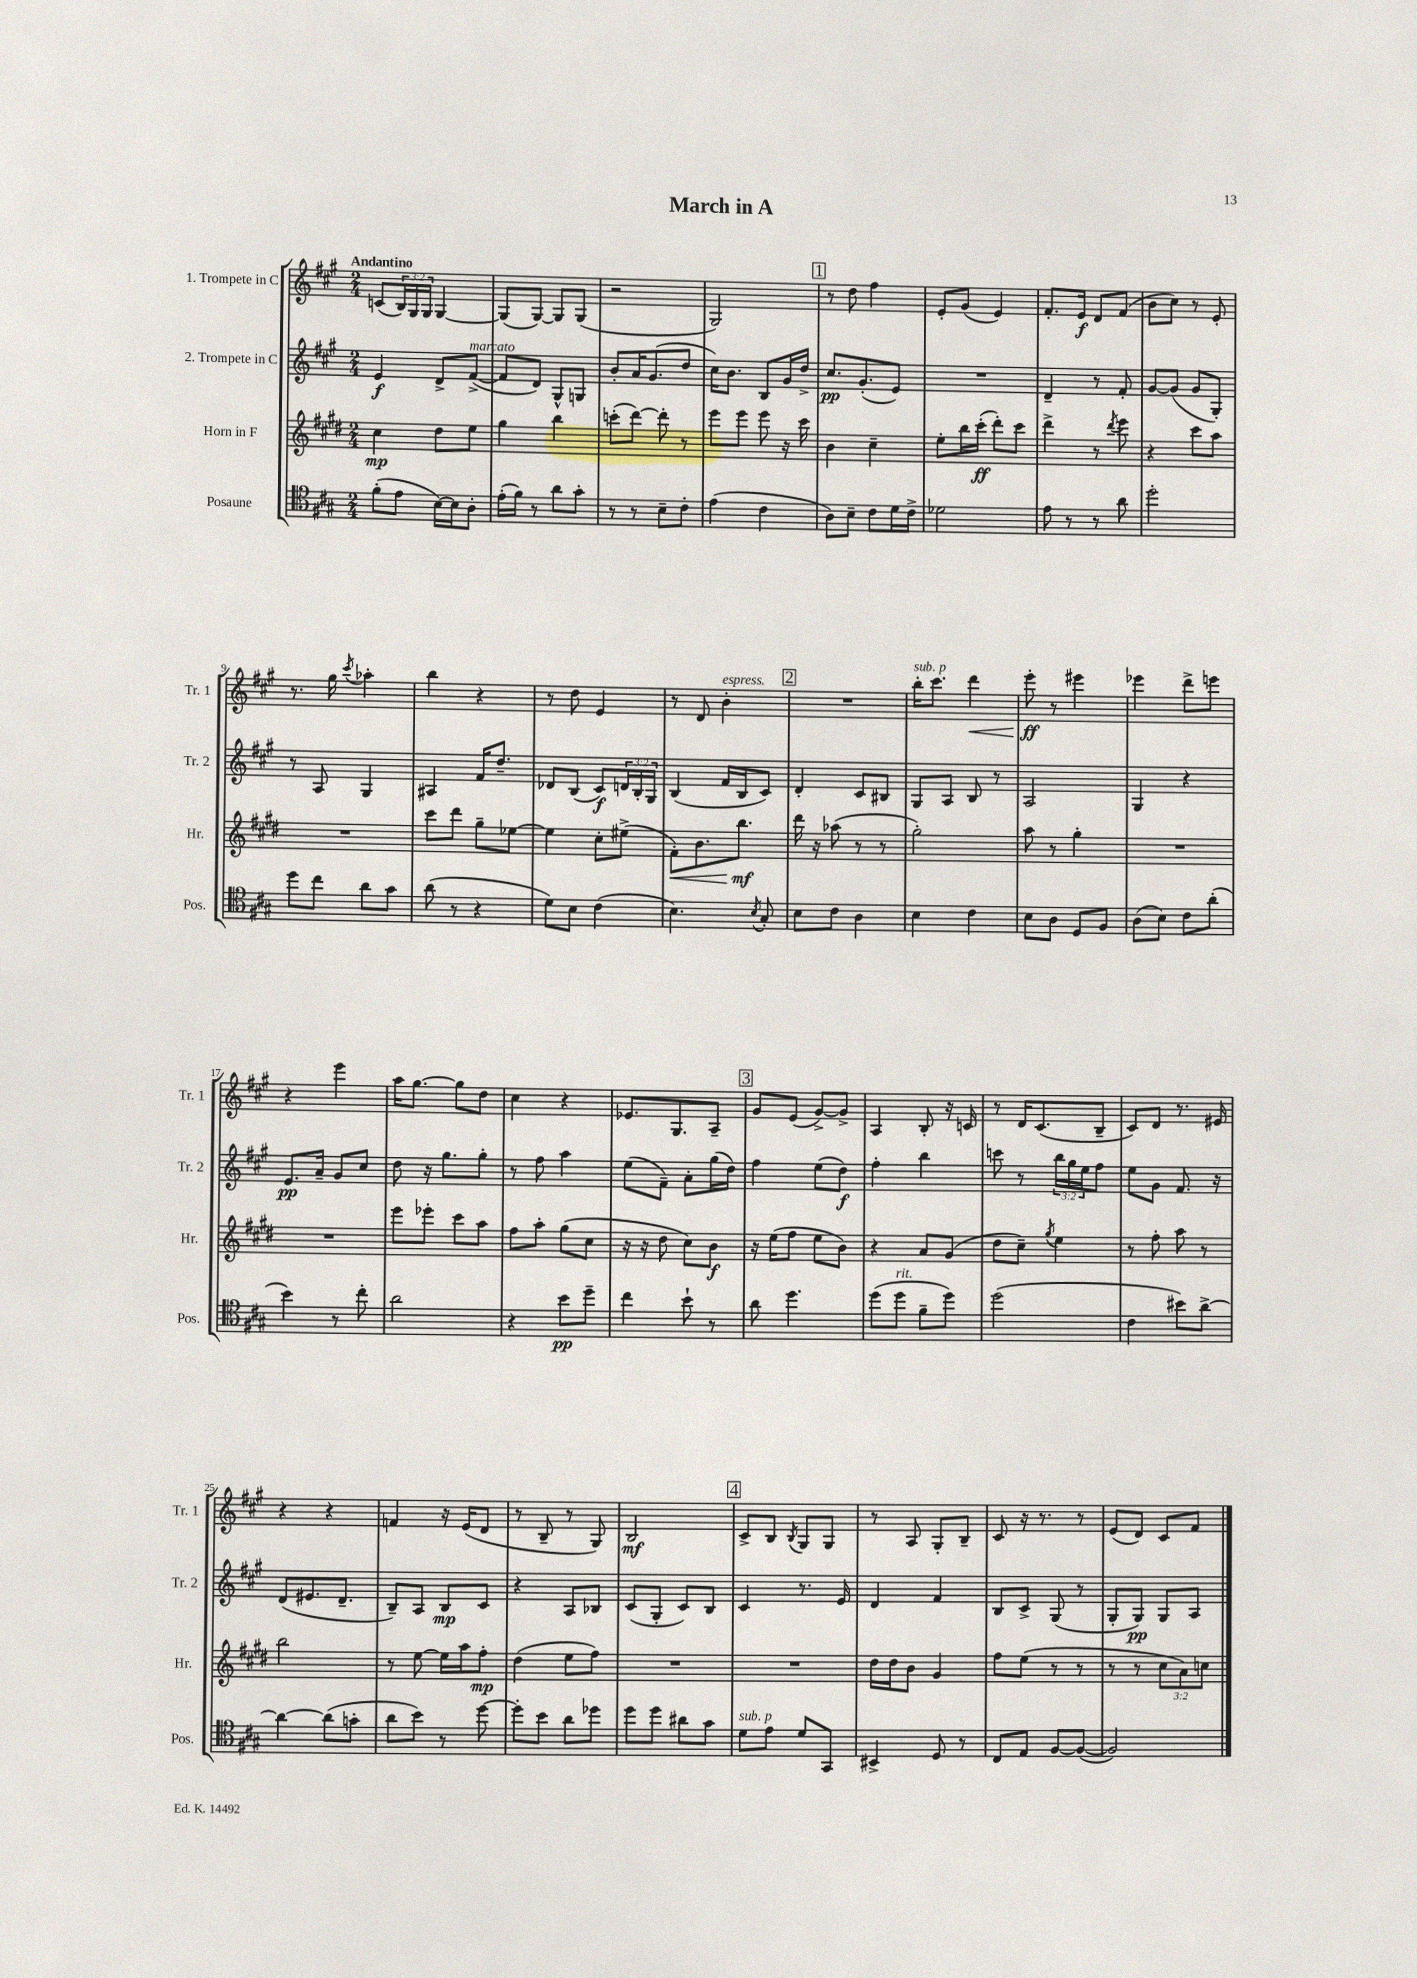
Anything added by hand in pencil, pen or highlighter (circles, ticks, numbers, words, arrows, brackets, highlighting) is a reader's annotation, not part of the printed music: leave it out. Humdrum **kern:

**kern	**dynam	**kern	**dynam	**kern	**dynam	**kern	**dynam
*part4	*part4	*part3	*part3	*part2	*part2	*part1	*part1
*staff4	*staff4	*staff3	*staff3	*staff2	*staff2	*staff1	*staff1
*I"Posaune	*	*I"Horn in F	*	*I"2. Trompete in C	*	*I"1. Trompete in C	*
*I'Pos.	*	*I'Hr.	*	*I'Tr. 2	*	*I'Tr. 1	*
*clefC4	*	*clefG2	*	*clefG2	*	*clefG2	*
*k[f#c#g#]	*	*k[f#c#g#d#]	*	*k[f#c#g#]	*	*k[f#c#g#]	*
*M2/4	*	*M2/4	*	*M2/4	*	*M2/4	*
=1	=1	=1	=1	=1	=1	=1	=1
!	!	!	!	!	!	!LO:TX:a:B:t=Andantino	!
(8f#'\L	.	4cc#\	mp	4e/	f	(8cn/L	.
8e\J	.	.	.	.	.	24B/L)	.
.	.	.	.	.	.	24G#/	.
.	.	.	.	.	.	24G#/JJ	.
[16B\LL)	.	8dd#\L	.	8d^/L	.	[4G#/	.
16B\J]	.	.	.	.	.	.	.
!	!	!	!	!LO:TX:a:i:t=marcato	!	!	!
8A'\J	.	8ee\J	.	([8f#^/J	.	.	.
=2	=2	=2	=2	=2	=2	=2	=2
(16e'\LL	.	4gg#\	.	8f#/L]	.	(8G#/L]	.
16f#\JJ)	.	.	.	.	.	.	.
8r	.	.	.	8d/J)	.	[8G#/J)	.
8a\L	.	4bb\	.	8G#^^/L	.	8G#/L]	.
8g#'\J	.	.	.	8Gn/J	.	(8G#/J	.
=3	=3	=3	=3	=3	=3	=3	=3
8r	.	(8cccn'\L	.	8b'/L	.	2r	.
8r	.	[8ddd#\J)	.	16a/K	.	.	.
.	.	.	.	(8.g#/	.	.	.
8B~\L	.	8ddd#'\]	.	.	.	.	.
8c#'\J	.	8r	.	8dd/J	.	.	.
=4	=4	=4	=4	=4	=4	=4	=4
(4e\	.	8eee\L	.	16cc#\KL)	.	2G#/)	.
.	.	.	.	8.b\J	.	.	.
.	.	8eee\J	.	.	.	.	.
4c#\	.	8eee\	.	8B/L	.	.	.
.	.	16r	.	16g#/L	.	.	.
.	.	16ccc#\	.	16dd^/JJ	.	.	.
!!LO:REH:place=s1:t=1
=5	=5	=5	=5	=5	=5	=5	=5
8A\L)	.	4b\	.	8.cc#/L	pp	8r	.
8B~\J	.	.	.	.	.	8dd\	.
.	.	.	.	(8.g#'/	.	.	.
8c#\L	.	4cc#~\	.	.	.	4ff#\	.
16d\L	.	.	.	8e/J)	.	.	.
16c#^\JJ	.	.	.	.	.	.	.
=6	=6	=6	=6	=6	=6	=6	=6
2d-X\	.	8ee'\L	.	2r	.	8e'/L	.
.	.	16bb\L	.	.	.	(8g#/J	.
.	.	(16ccc#'\JJ	ff	.	.	.	.
.	.	8ddd#'\L)	.	.	.	4e/)	.
.	.	8ccc#\J	.	.	.	.	.
=7	=7	=7	=7	=7	=7	=7	=7
8e\	.	4ddd#^\	.	4d~/	.	8.f#'/L	.
8r	.	.	.	.	.	.	.
.	.	.	.	.	.	16e/Jk	f
8r	.	8r	.	8r	.	8d/L	.
.	.	8qddd#/	.	.	.	.	.
8a\	.	8eee\	.	8f#'/	.	(8f#/J	.
=8	=8	=8	=8	=8	=8	=8	=8
2dd'\	.	4r	.	[8g#/L	.	8b\L	.
.	.	.	.	(8g#/J]	.	8cc#\J)	.
.	.	8ccc#\L	.	8g#/L	.	8r	.
.	.	8aa\J	.	8G#'/J)	.	8e'/	.
!!LO:LB:g=z
=9	=9	=9	=9	=9	=9	=9	=9
8dd\L	.	2r	.	8r	.	8.r	.
8cc#\J	.	.	.	8A/	.	.	.
.	.	.	.	.	.	16gg#\	.
.	.	.	.	.	.	8qccc#/	.
8a\L	.	.	.	4G#/	.	4aa-X'\	.
8g#\J	.	.	.	.	.	.	.
=10	=10	=10	=10	=10	=10	=10	=10
(8a\	.	8ccc#\L	.	4A#X/	.	4bb\	.
8r	.	8ddd#\J	.	.	.	.	.
4r	.	8gg#~\L	.	16f#/KL	.	4r	.
.	.	.	.	8.dd~/J	.	.	.
.	.	[8ee-X\J	.	.	.	.	.
=11	=11	=11	=11	=11	=11	=11	=11
8d\L)	.	4ee-\]	.	8d-X/L	.	8r	.
8B\J	.	.	.	(8B/J	.	8dd\	.
(4c#\	.	8cc#'\L	.	8c#/L)	f	4e/	.
.	.	(8ee#X^\J	.	24dn/L	.	.	.
.	.	.	.	24B'/	.	.	.
.	.	.	.	24G#/JJ	.	.	.
=12	=12	=12	=12	=12	=12	=12	=12
!	!	!	!LO:HP:b	!	!	!	!
4.B\)	.	8f#'\L)	<	(4B/	.	8r	.
.	.	8.b\	.	.	.	8d/	.
!	!	!	!	!	!	!LO:TX:a:i:t=espress.	!
.	.	.	.	16f#/LL	.	4b'\	.
.	.	8.bb\J	mf	16B/J	.	.	.
8qB/	.	.	.	.	.	.	.
8G#'/	.	.	.	8c#/J)	.	.	.
.	.	.	[	.	.	.	.
!!LO:REH:place=s1:t=2
=13	=13	=13	=13	=13	=13	=13	=13
8B\L	.	16ddd#\	.	4d'/	.	2r	.
.	.	16r	.	.	.	.	.
8c#\J	.	(8aa-X\	.	.	.	.	.
4A\	.	8r	.	8c#/L	.	.	.
.	.	8r	.	8B#X/J	.	.	.
=14	=14	=14	=14	=14	=14	=14	=14
!	!	!	!	!	!	!LO:TX:a:i:t=sub. p	!
4B\	.	2gg#'\)	.	8G#/L	.	16bb'\KL	.
.	.	.	.	.	.	8.ccc#\J	.
.	.	.	.	8A/J	.	.	.
!	!	!	!	!	!	!	!LO:HP:b
4c#\	.	.	.	8B/	.	4ddd\	<
.	.	.	.	8r	.	.	.
=15	=15	=15	=15	=15	=15	=15	=15
8B\L	.	8aa\	.	2A/	.	8eee'\	ff
8A\J	.	8r	.	.	.	8r	[
8D/L	.	4gg#'\	.	.	.	4eee#X\	.
8F#/J	.	.	.	.	.	.	.
=16	=16	=16	=16	=16	=16	=16	=16
(8A\L	.	2r	.	4G#/	.	4eee-X\	.
8B\J)	.	.	.	.	.	.	.
8c#\L	.	.	.	4r	.	8ddd^\L	.
(8a'\J	.	.	.	.	.	8eeen\J	.
!!LO:LB:g=z
=17	=17	=17	=17	=17	=17	=17	=17
4b\)	.	2r	.	8.e/L	pp	4r	.
.	.	.	.	16a~/Jk	.	.	.
8r	.	.	.	8g#/L	.	4eee\	.
8cc#'\	.	.	.	8cc#/J	.	.	.
=18	=18	=18	=18	=18	=18	=18	=18
2a\	.	8eee\L	.	8dd\	.	16aa\KL	.
.	.	.	.	.	.	[8.gg#\J	.
.	.	8eee-X'\J	.	16r	.	.	.
.	.	.	.	8.gg#\L	.	.	.
.	.	8ccc#\L	.	.	.	8gg#\L]	.
.	.	8aa\J	.	8gg#'\J	.	8dd\J	.
=19	=19	=19	=19	=19	=19	=19	=19
4r	.	8ff#\L	.	8r	.	4cc#\	.
.	.	8aa'\J	.	8ff#\	.	.	.
8b\L	pp	(8gg#\L	.	4aa\	.	4r	.
8dd~\J	.	8cc#\J	.	.	.	.	.
=20	=20	=20	=20	=20	=20	=20	=20
4cc#\	.	16r	.	(8ee\L	.	8.e-X/L	.
.	.	16r	.	.	.	.	.
.	.	8dd#\	.	8f#~\J)	.	.	.
.	.	.	.	.	.	8.G#/	.
8b`\	.	8cc#\L)	.	8a'\L	.	.	.
8r	.	8b\J	f	(16gg#\L	.	8A~/J	.
.	.	.	.	16dd\JJ)	.	.	.
!!LO:REH:place=s1:t=3
=21	=21	=21	=21	=21	=21	=21	=21
8a\	.	16r	.	4ff#\	.	8g#/L	.
.	.	(16ee\KL	.	.	.	.	.
4.dd\	.	8ff#\J	.	.	.	(8e/J	.
.	.	8ee\L	.	(8ee\L	.	[8g#^/L)	.
.	.	8b\J)	.	8dd\J)	f	8g#^/J]	.
=22	=22	=22	=22	=22	=22	=22	=22
(8dd\L	.	4r	.	4ff#'\	.	4A/	.
!LO:TX:a:i:t=rit.	!	!	!	!	!	!	!
8dd\J	.	.	.	.	.	.	.
8f#~\L	.	8a/L	.	4bb\	.	8B'/	.
8dd\J)	.	(8g#/J	.	.	.	16r	.
.	.	.	.	.	.	16cn/	.
=23	=23	=23	=23	=23	=23	=23	=23
(2dd\	.	8dd#\L	.	8cccn\	.	8r	.
.	.	8cc#~\J)	.	8r	.	16d/KL	.
.	.	.	.	.	.	(8.c#/	.
.	.	8qgg#/	.	.	.	.	.
.	.	4ee\	.	24bb\LL	.	.	.
.	.	.	.	24gg#\	.	.	.
.	.	.	.	24ee\J	.	.	.
.	.	.	.	8ff#\J	.	8B~/J	.
=24	=24	=24	=24	=24	=24	=24	=24
4c#\	.	8r	.	8ee\L	.	8c#/L)	.
.	.	8ff#'\	.	8g#\J	.	8d/J	.
8b#X\L)	.	8aa\	.	8.f#/	.	8.r	.
[8a^\J	.	8r	.	.	.	.	.
.	.	.	.	16r	.	16e#X/	.
!!LO:LB:g=z
=25	=25	=25	=25	=25	=25	=25	=25
4a\_	.	2bb\	.	(8d/L	.	4r	.
.	.	.	.	8.e#X/	.	.	.
(8a\L]	.	.	.	.	.	4r	.
.	.	.	.	8.d~/J	.	.	.
8gn'\J	.	.	.	.	.	.	.
=26	=26	=26	=26	=26	=26	=26	=26
8a\L	.	8r	.	8B~/L)	.	4fn/	.
8b\J)	.	[8ee\	.	8A/J	.	.	.
8r	.	16ee\LL]	.	8B/L	mp	16r	.
.	.	16aa\J	.	.	.	(16e/KL	.
[8dd\	.	8ff#'\J	mp	8c#/J	.	8d/J	.
=27	=27	=27	=27	=27	=27	=27	=27
8dd'\L]	.	(4dd#\	.	4r	.	8r	.
8b\J	.	.	.	.	.	8B~/	.
8a\L	.	8ee\L	.	8A/L	.	8r	.
8dd-X\J	.	8ff#\J)	.	8B-X/J	.	8G#/)	.
=28	=28	=28	=28	=28	=28	=28	=28
8dd\L	.	2r	.	(8c#/L	.	2B/	mf
8dd\J	.	.	.	8G#'/J	.	.	.
8a#X\L	.	.	.	8c#/L)	.	.	.
8g#\J	.	.	.	8B/J	.	.	.
!!LO:REH:place=s1:t=4
=29	=29	=29	=29	=29	=29	=29	=29
!LO:TX:a:i:t=sub. p	!	!	!	!	!	!	!
8d\L	.	2r	.	4c#/	.	8c#^/L	.
8e\J	.	.	.	.	.	8B/J	.
.	.	.	.	.	.	8qB/	.
8d/L	.	.	.	8.r	.	8G#/L	.
8GG#/J	.	.	.	.	.	8G#/J	.
.	.	.	.	16e/	.	.	.
=30	=30	=30	=30	=30	=30	=30	=30
4BB#X^/	.	16dd#\LL	.	4d/	.	8r	.
.	.	16dd#\J	.	.	.	.	.
.	.	8b\J	.	.	.	8A/	.
8D/	.	4g#/	.	4f#/	.	8G#'/L	.
8r	.	.	.	.	.	8B~/J	.
=31	=31	=31	=31	=31	=31	=31	=31
8C#/L	.	8ff#\L	.	8B/L	.	8c#/	.
8E/J	.	(8ee\J	.	8c#^/J	.	16r	.
.	.	.	.	.	.	8.r	.
[8F#/L	.	8r	.	(8G#/	.	.	.
(8F#/J_	.	8r	.	8r	.	8r	.
=32	=32	=32	=32	=32	=32	=32	=32
2F#/])	.	8r	.	8G#'/L	.	(8e/L	.
.	.	8r	.	8G#/J)	pp	8d/J)	.
.	.	12cc#\L	.	8G#/L	.	8c#/L	.
.	.	12a\)	.	.	.	.	.
.	.	.	.	8A/J	.	8f#/J	.
.	.	12ccn\J	.	.	.	.	.
==	==	==	==	==	==	==	==
*-	*-	*-	*-	*-	*-	*-	*-
